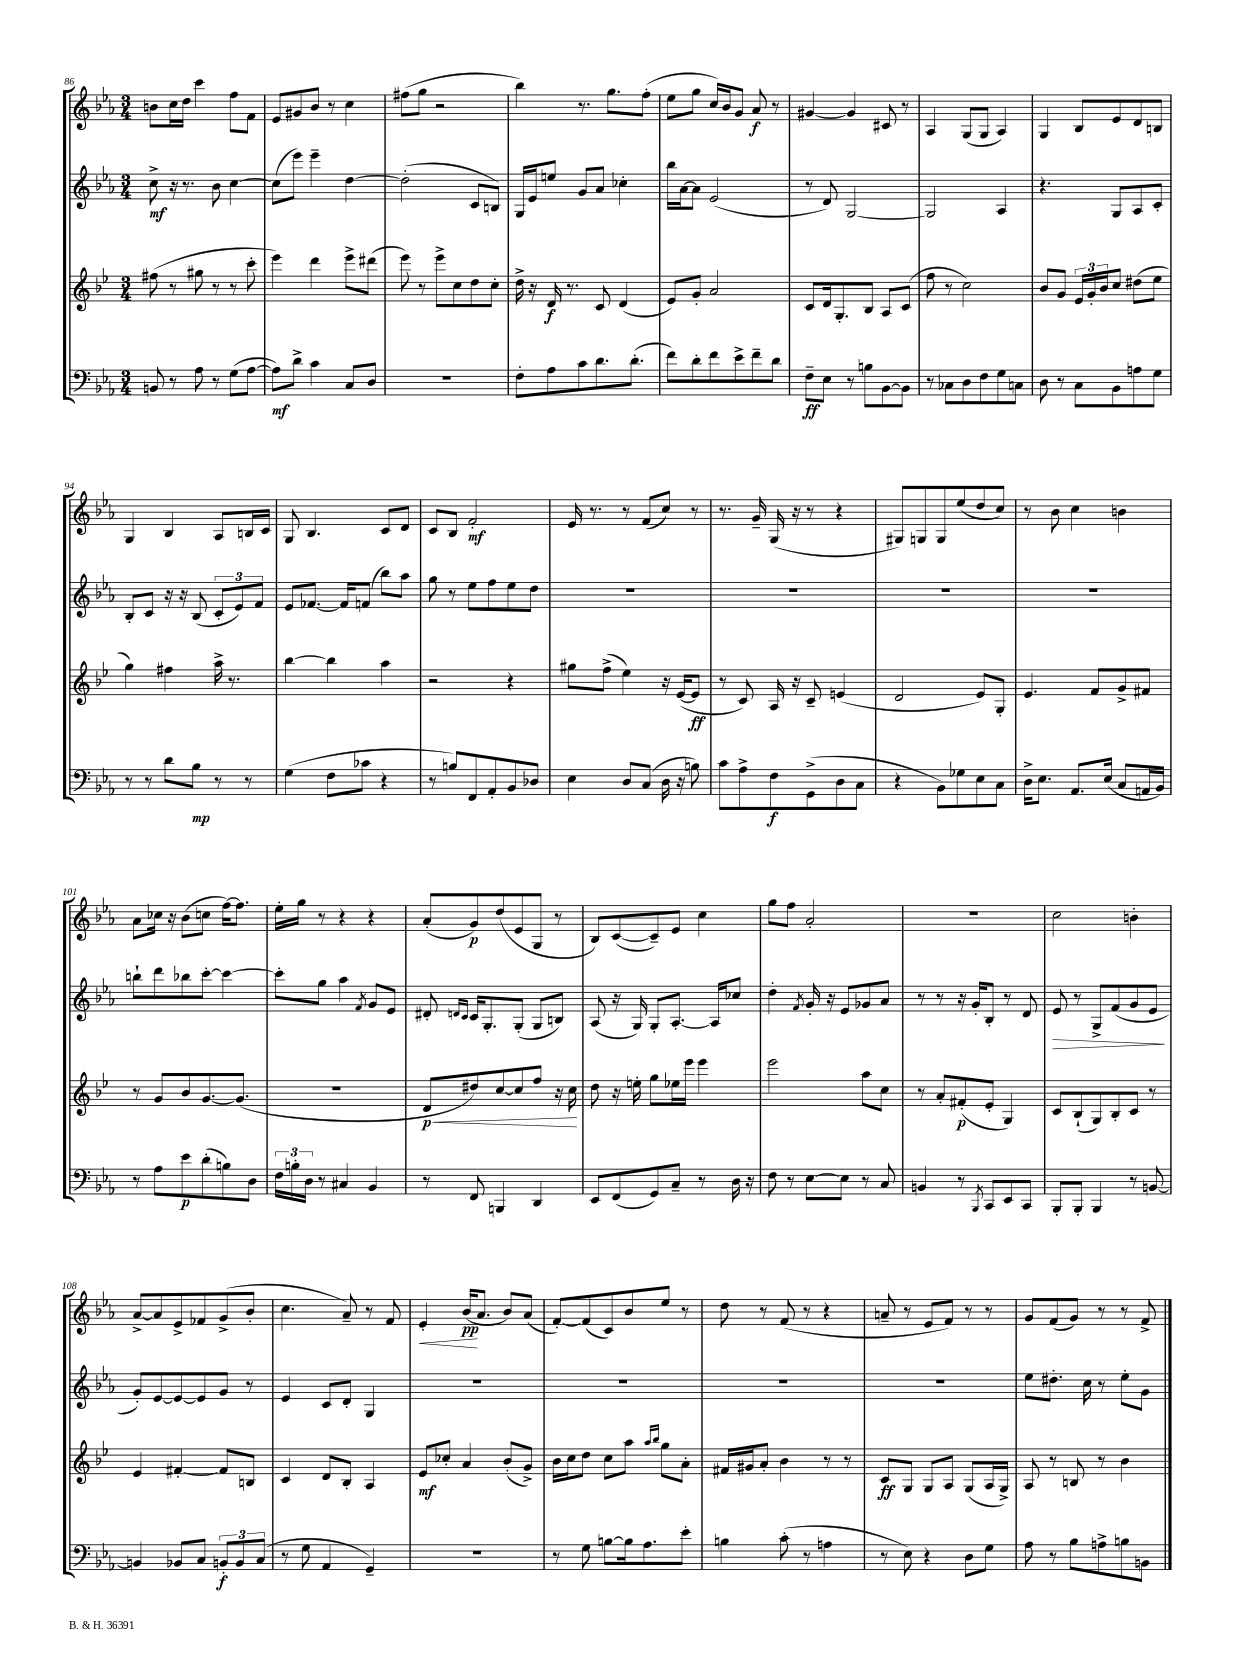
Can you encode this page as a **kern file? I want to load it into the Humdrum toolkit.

**kern	**kern	**kern	**kern
*staff4	*staff3	*staff2	*staff1
*clefF4	*clefG2	*clefG2	*clefG2
*k[b-e-a-]	*k[b-e-]	*k[b-e-a-]	*k[b-e-a-]
*M3/4	*M3/4	*M3/4	*M3/4
8BB	(8ff#	8cc^	8b
8r	8r	16r	16cc
.	.	8.r	16dd
8A-	8gg#	.	4ccc
8r	8r	8b-	.
(8G	8r	[4cc	8ff
[8A-	8ccc'	.	8f
=	=	=	=
8A-])	4eee-)	(8cc]	8e-
8d^	.	8eee-)	8g#
4c	4ddd	4eee-~	8b-
.	.	.	8r
8C	8eee-^	[4dd	4cc
8D	(8ddd#	.	.
=	=	=	=
2.r	8eee-)	(2dd']	(8ff#
.	8r	.	8gg
.	8eee-^	.	2r
.	8cc	.	.
.	8dd	8c	.
.	8cc'	8B)	.
=	=	=	=
8F'	16dd^	16G	4bb-)
.	16r	16e-	.
8A-	16d	8ee	.
.	8.r	.	.
8c	.	8g	8.r
8.d	8c	8a-	.
.	.	.	8.gg
.	(4d	4cc-'	.
(8.d'	.	.	.
.	.	.	(8ff'
=	=	=	=
8f)	8e-)	16bb-	8ee-
.	.	[16a-	.
8d'	8g'	8a-]	8gg
8f	2a	(2e-	16cc)
.	.	.	16b-
8e-^	.	.	8g
8f~	.	.	8a-
8d	.	.	8r
=	=	=	=
8F~	8c	8r	[4g#
8E-	16d	8d)	.
.	8.G'	.	.
8r	.	[2G	4g#]
8B	8B-	.	.
[8BB-	8A	.	8c#
8BB-]	(8c	.	8r
=	=	=	=
8r	8ff	2G]	4A-
8C-	8r	.	.
8D	2cc)	.	(8G
8F	.	.	8G
8G	.	4A-	4A-)
8C	.	.	.
=	=	=	=
8D	8b-	4.r	4G
8r	8g	.	.
8C	24e-	.	8B-
.	24g'	.	.
.	24b-	.	.
8BB-	8cc	8G	8e-
8A	(8dd#	8A-	8d
8G	8ee-	8c'	8B
=	=	=	=
8r	4gg)	8B-'	4G
8r	.	8c	.
8d	4ff#	16r	4B-
.	.	16r	.
8B-	.	(8B-	.
8r	16aa^	12c'	8A-
.	8.r	.	.
.	.	12e-)	.
8r	.	.	16B
.	.	12f	.
.	.	.	16c
=	=	=	=
(4G	[4bb-	8e-	8G
.	.	[8.f-	4.B-
8F	4bb-]	.	.
.	.	16f-]	.
8c-	.	(8f	.
4r	4aa	8bb-)	8c
.	.	8aa-	8d
=	=	=	=
8r	2r	8gg	8c
8B)	.	8r	8B-
8FF	.	8ee-	2f'
8AA-'	.	8ff	.
8BB-	4r	8ee-	.
8D-	.	8dd	.
=	=	=	=
4E-	8gg#	2.r	16e-
.	.	.	8.r
.	(8ff^	.	.
8D	4ee-)	.	8r
(8C	.	.	(8f
16D	16r	.	8cc)
16r	([16e-	.	.
8B)	8e-]	.	8r
=	=	=	=
8c	8r	2.r	8.r
8A-^	8c)	.	.
.	.	.	16g~
8F	16A	.	(16G
.	16r	.	16r
(8GG^	8c~	.	8r
8D	(4e	.	4r
8C	.	.	.
=	=	=	=
4r	2d	2.r	8G#)
.	.	.	8G
8BB-)	.	.	8G
8G-	.	.	(8ee-
8E-	8e-)	.	8dd
8C	8G'	.	8cc)
=	=	=	=
16D^	4.e-	2.r	8r
8.E-	.	.	.
.	.	.	8b-
8.AA-	.	.	4cc
.	8f	.	.
(16E-	.	.	.
8C	8g^	.	4b
16AA	8f#	.	.
16BB-)	.	.	.
=	=	=	=
8r	8r	8bb`	8a-
8A-	8g	8ddd	16cc-
.	.	.	16r
8e-	8b-	8bb-	(8b-
(8d'	[8.g	[8ccc'	8cc
8B)	.	4ccc_	[16ff)
.	(8.g]	.	8.ff]
8D	.	.	.
=	=	=	=
24F	2.r	8ccc']	16ee-'
24B'	.	.	.
.	.	.	16gg
24D	.	.	.
8r	.	8gg	8r
4C#	.	4aa-	4r
.	.	8qf	.
4BB-	.	8g	4r
.	.	8e-	.
=	=	=	=
8r	8d	8d#'	(8a-'
.	.	16qqd	.
.	.	16qqc	.
8FF	8dd#)	16c	8g)
.	.	8.G'	.
4BBB	[8cc	.	(8dd
.	8cc]	(8G'	8e-
4DD	8ff	8G	8G
.	16r	8B)	8r
.	16cc	.	.
=	=	=	=
8EE-	8dd	(8A-	8B-)
(8FF	16r	16r	([8c
.	16ee'	16G)	.
8GG)	8gg	8G'	8c~])
8C~	16ee-	[8.A-'	8e-
.	16eee-	.	.
8r	4eee-	.	4cc
.	.	16A-]	.
16D	.	8cc-	.
16r	.	.	.
=	=	=	=
8F	2eee-	4dd'	8gg
8r	.	.	8ff
.	.	8qf	.
[8E-	.	16g'	2a-'
.	.	16r	.
8E-]	.	8e-	.
8r	8aa	8g-	.
8C	8cc	8a-	.
=	=	=	=
4BB	8r	8r	2.r
.	8a'	8r	.
8r	(8f#'	16r	.
.	.	16g'	.
8qBBB-	.	.	.
8CC	8e-'	8B-'	.
8EE-	4G)	8r	.
8CC	.	8d	.
=	=	=	=
8BBB-'	8c	8e-	2cc
8BBB-'	(8B-`	8r	.
4BBB-	8G)	8G^	.
.	8B-'	(8f	.
8r	8c	8g	4b'
[8BB	8r	8e-	.
=	=	=	=
4BB]	4e-	8g')	[8a-^
.	.	[8e-	8a-]
8BB-	[4f#'	8e-_	8e-^
8C	.	8e-]	8f-
12BB'	8f#]	8g	(8g^
12BB	.	.	.
.	8B	8r	8b-'
(12C	.	.	.
=	=	=	=
8r	4c	4e-	4.cc
8G	.	.	.
4AA-	8d	8c	.
.	8B-'	8d'	8a-~)
4GG~)	4A	4G	8r
.	.	.	8f
=	=	=	=
2.r	8e-	2.r	4e-'
.	8cc-'	.	.
.	4a	.	(16b-
.	.	.	8.a-
.	(8b-'	.	8b-)
.	8g^)	.	(8a-
=	=	=	=
8r	16b-	2.r	[8f')
.	16cc	.	.
8G	8dd	.	(8f]
[8B	8cc	.	8c)
16B]	8aa	.	8b-
8.A-	.	.	.
.	16qqaa	.	.
.	16qqbb-	.	.
.	8gg	.	8ee-
8e-'	8a'	.	8r
=	=	=	=
4B	16f#	2.r	8dd
.	16g#	.	.
.	8a'	.	8r
(8c'	4b-	.	(8f
8r	.	.	8r
4A	8r	.	4r
.	8r	.	.
=	=	=	=
8r	8c	2.r	8a~
8E-)	8G	.	8r
4r	8G	.	8e-
.	8A	.	8f)
8D	(8G	.	8r
8G	16A	.	8r
.	16G^)	.	.
=	=	=	=
8A-	8A	8ee-	8g
8r	8r	8.dd#'	(8f
8B-	8B	.	8g)
.	.	16cc	.
8A^	8r	8r	8r
8B	4b-	8ee-'	8r
8BB	.	8g	8f^
==	==	==	==
*-	*-	*-	*-
